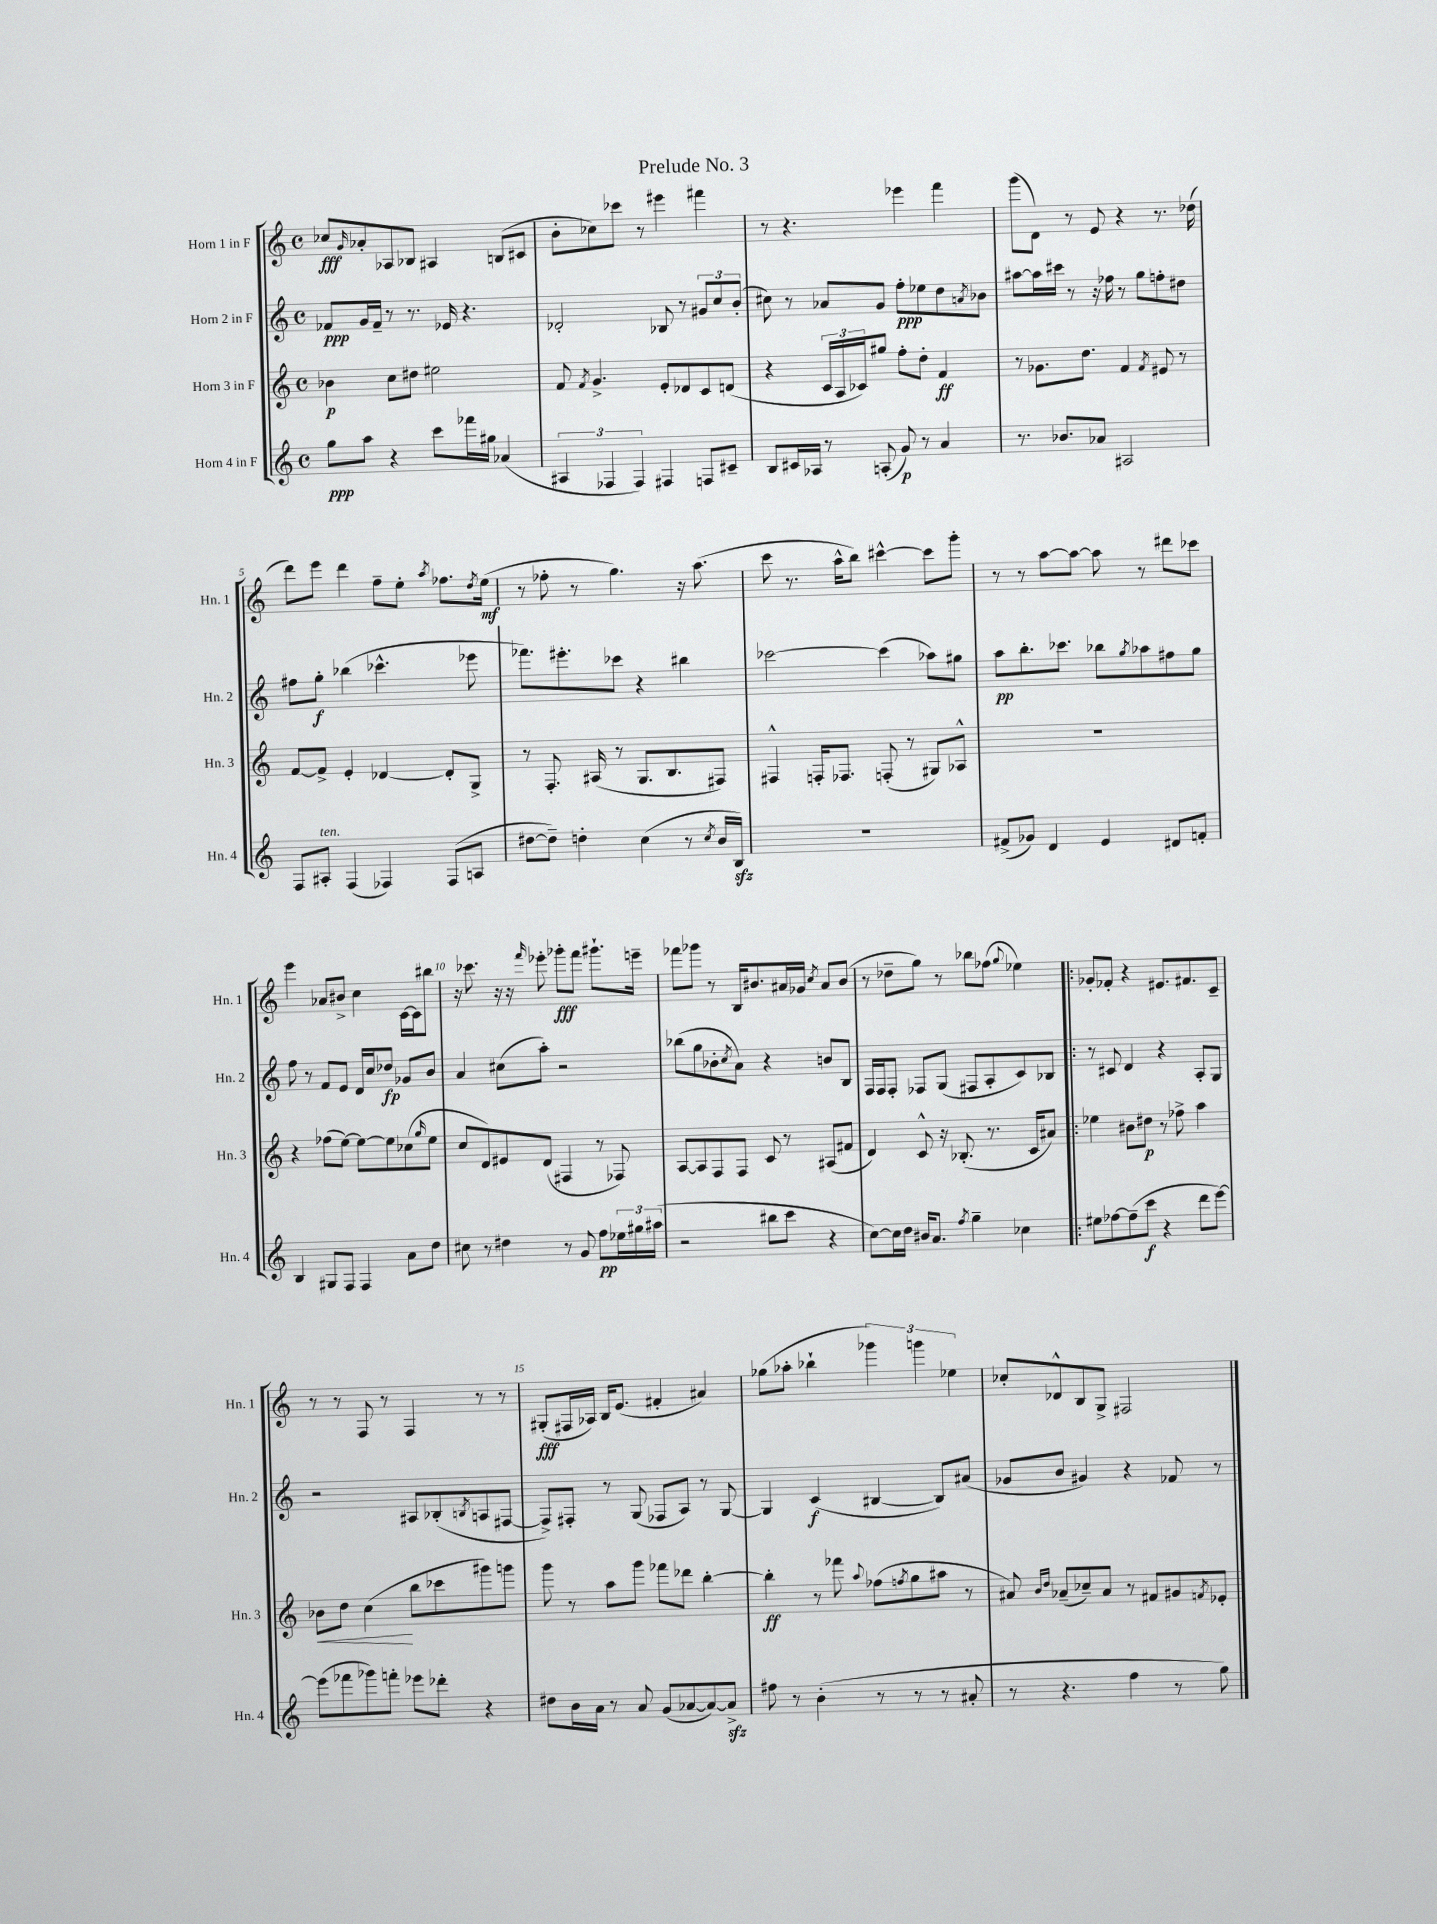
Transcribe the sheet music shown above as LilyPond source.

\header { title = "Prelude No. 3" }
<<
\new StaffGroup <<
\new Staff = "s0" \with { instrumentName = "Horn 1 in F" shortInstrumentName = "Hn. 1" } {
    \clef treble \key c \major \defaultTimeSignature \time 4/4
    ces''8\fff \grace { g'16 } aes'8-. aes8 bes8 ais4 b8( cis'8 |
    b'8-. ces''8) ces'''8 r8 eis'''4 fis'''4 |
    r8 r4. ees'''4 f'''4 |
    g'''8( d'8) r8 e'8 r4 r8. des''16( |
    d'''8) e'''8 d'''4 f''8-- e''8-. \acciaccatura { a''8 } fes''8. \acciaccatura { d''8 } e''16\mf( |
    r8 fes''8-. r8 g''4.) r16 a''8.( |
    c'''8 r8. a''16-^ b''8) cis'''4~-^ cis'''8 g'''8-. |
    r8 r8 a''8~ a''8~ a''8 r8 dis'''8 ces'''8 |
    e'''4 aes'8 bis'8-> c''4 c'16~ c'16 bis''8 |
    r16 ces'''8. r16 r16 \grace { f'''16 } ees'''8-. ges'''8-.\fff f'''8 gis'''8.-! e'''16-- |
    fes'''8 ges'''8 r8 b16 bis'8. ais'16 ges'16 \acciaccatura { c''8 } ais'8 bis'8( |
    r8 des''8-- g''8) r8 bes''8 fes''8( \appoggiatura { g''8 } ees''4) |
    \bar ".|:" ges'8-. fes'8-. r4 eis'8. fis'8. c'8-- |
    r8 r8 f8 r8 f4 r8 r8 |
    gis8-.\fff( fis16 aes16) b16 e'8.( fis'4-. ais'4) |
    ges''8( aes''8-. bes''4-! \tuplet 3/2 { ges'''4) g'''4 ees''4 } |
    ces''8-. des'8-^ b8 g8-> fis2 \bar "|." |
}
\new Staff = "s1" \with { instrumentName = "Horn 2 in F" shortInstrumentName = "Hn. 2" } {
    \clef treble \key c \major \defaultTimeSignature \time 4/4
    fes'8\ppp g'16 fes'16-- r8 r8. ees'16 r4. |
    des'2-. bes8 r8 \tuplet 3/2 { gis'8 c''8 b'8-.( } |
    cis''8) r8 aes'8 g'8 f''8-.\ppp ees''8 d''8 \acciaccatura { a'8 } bes'8 |
    ais''8~ ais''16 cis'''16 r8 r16 fes''16 r8 g''8 f''8-. dis''8 |
    fis''8 g''8-.\f bes''4( ces'''4.-^ ees'''8 |
    fes'''8.) eis'''8.-. ces'''8 r4 bis''4 |
    ces'''2~ ces'''4( aes''8) gis''8 |
    a''8\pp b''8.-. ces'''8. bes''8 \acciaccatura { g''8 } aes''8 fis''8 g''8 |
    f''8 r8 f'8 e'8 d'16 c''16 des''8\fp ges'8 b'8 |
    a'4 cis''8( a''8-.) r2 |
    bes''8( g''8 bes'8-. \acciaccatura { c''8 } a'8) r4 b'8 b8 |
    f16 f16 f8-. fes8 g8( fis8 a8-. c'8) bes8 |
    \bar ".|:" r8 cis'8 d'4 r4 a8-. g8 |
    r2 ais8 bes8-.( \acciaccatura { b8 } a8 fis8~ |
    fis8->) fis8-. r8 g8( fes8 a8) r8 g8~ |
    g4 c'4\f( bis4~ bis8) ais'8( |
    ges'8 b'8 gis'4) r4 fes'8 r8 \bar "|." |
}
\new Staff = "s2" \with { instrumentName = "Horn 3 in F" shortInstrumentName = "Hn. 3" } {
    \clef treble \key c \major \defaultTimeSignature \time 4/4
    bes'4\p c''8 dis''8 eis''2 |
    f'8 \acciaccatura { f'8 } g'4.-> e'8-. des'8 c'8 d'8( |
    r4 \tuplet 3/2 { c'16 a16 ces'16) } gis''8 f''8-. d''8-. f'4\ff |
    r8 ges'8. d''8. f'4 \acciaccatura { f'8 } eis'8 r8 |
    f'8~ f'8-> e'4-. des'4~ des'8-. g8-> |
    r8 f8.-. ais16( r8 g8. b8. fis8) |
    fis4-^ f16-. fes8. f8-.( r8 gis8) aes8-^ |
    R1 |
    r4 fes''8( e''8~) e''8~ e''8 ces''8( \grace { g''16 } e''8 |
    c''8 d'8) eis'8 d'8( fis4 r8 fes8) |
    a8~ a8 f8 f8 c'8 r8 ais8( fis'8 |
    d'4) c'8-^ r16 bes8.-.( r8. c'16 ais'8) |
    \bar ".|:" ees''4 bis'8 dis''8\p r8 fes''8-> a''4 |
    bes'8\< d''8 c''4\!( b''8 ces'''8 gis'''8) g'''8 |
    g'''8 r8 a''8 g'''8 fes'''8 des'''8 b''4~-. |
    b''4-.\ff r8 fes'''8 \appoggiatura { a''8 } fes''8( \acciaccatura { f''8 } g''8 ais''8 r8 |
    ais'8) \grace { b'16 d''16 } aes'8--( ces''8--) aes'8 r8 fis'8 gis'8 \acciaccatura { f'8 } ees'8-. \bar "|." |
}
\new Staff = "s3" \with { instrumentName = "Horn 4 in F" shortInstrumentName = "Hn. 4" } {
    \clef treble \key c \major \defaultTimeSignature \time 4/4
    g''8\ppp a''8 r4 c'''8 fes'''16 gis''16 aes'4( |
    \tuplet 3/2 { ais4 fes4 fes4) } fis4 f8 cis'8-- |
    b8 cis'16 aes16 r8 a8-.( g'8\p) r8 a'4 |
    r8. bes'8. aes'8 ais2 |
    f8 ais8-.^\markup { \italic "ten." } f4( fes4) fes8( a8 |
    dis''8~ dis''8--) d''4-. c''4( r8 \acciaccatura { c''8 } b'16 b16\sfz) |
    R1 |
    fis'8->( ges'8) d'4 e'4 dis'8 f'8-. |
    b4 gis8 f8 f4 a'8 d''8 |
    cis''8 r8 dis''4 r8 g'8 f''8\pp \tuplet 3/2 { ees''16 gis''16 ais''16( } |
    r2 bis''8 c'''8 r4 |
    c''8~) c''16 d''16 bis'16 a'8. \acciaccatura { f''8 } g''4-- ces''4 |
    \bar ".|:" eis''8 fes''8~ fes''8--( c'''8\f r4 d'''8 e'''8~) |
    e'''8( fes'''8 ges'''8) f'''8-. ees'''8 des'''8-. r4 |
    dis''8 b'16 a'16 r8 a'8 g'8( aes'8~ aes'8~) aes'8->\sfz |
    fis''8 r8 b'4-.( r8 r8 r8 ais'8-. |
    r8 r4. f''4 r8 g''8) \bar "|." |
}
>>
>>
\layout { \context { \Score \override BarNumber.break-visibility = ##(#f #t #t) barNumberVisibility = #(every-nth-bar-number-visible 5) } }
